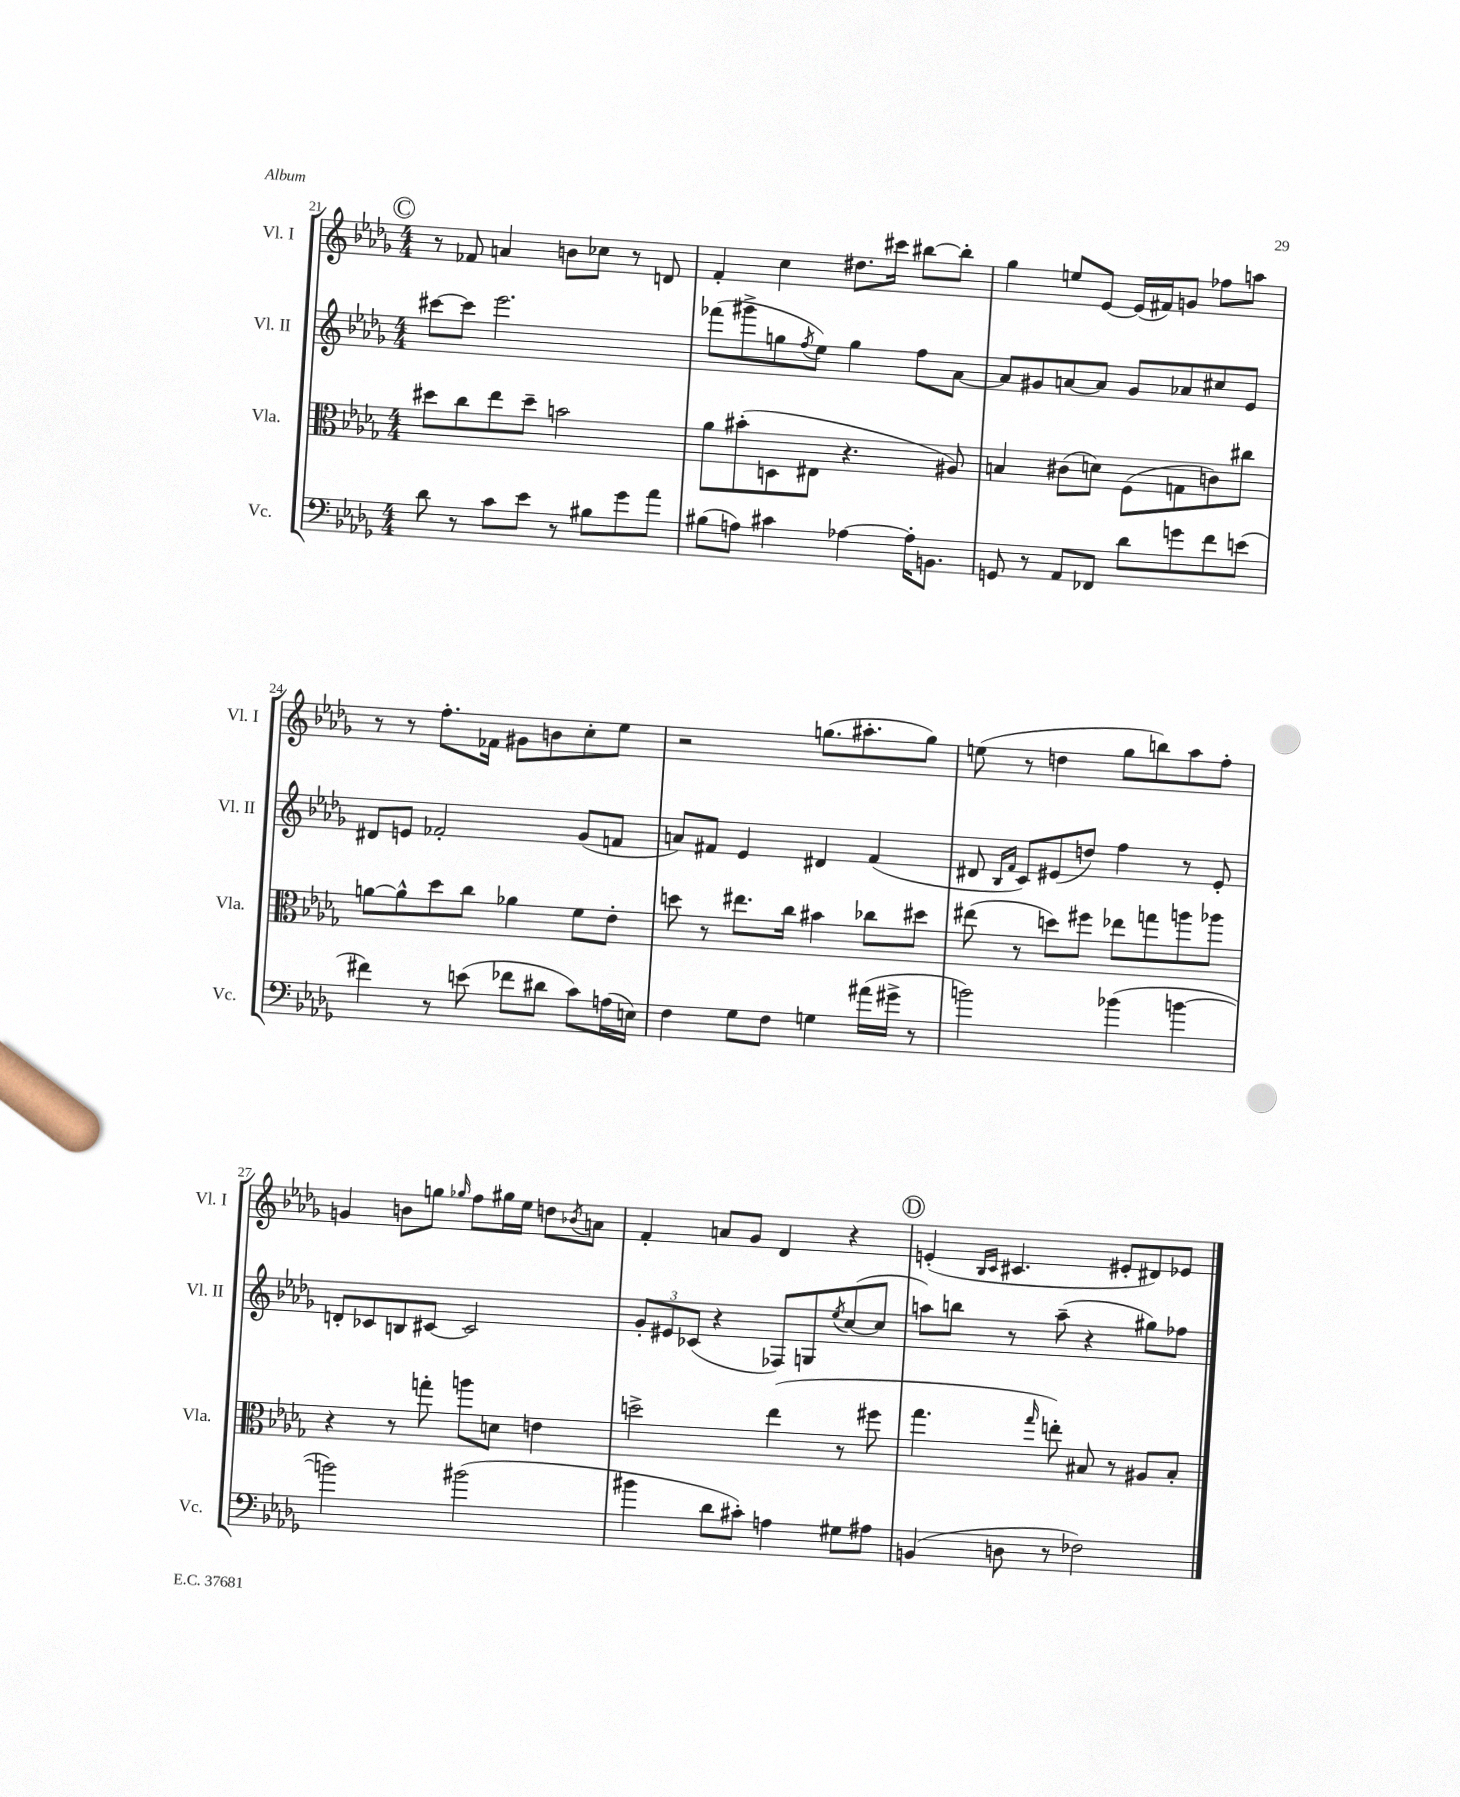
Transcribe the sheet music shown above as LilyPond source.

<<
\new StaffGroup <<
\new Staff = "s0" \with { instrumentName = "Vl. I" shortInstrumentName = "Vl. I" } {
    \clef treble \key des \major \numericTimeSignature \time 4/4
    \mark \markup { \circle "C" } r8 fes'8 a'4 b'8 ces''8 r8 d'8 |
    f'4-. c''4 dis''8. cis'''16 bis''8~ bis''8-. |
    ges''4 e''8 ees'8~ ees'16( fis'16) g'8 fes''8 a''8 |
    r8 r8 f''8.-. fes'16 gis'8 b'8 c''8-. ees''8 |
    r2 g''8.( ais''8.-. g''8) |
    e''8( r8 d''4 ges''8 b''8) aes''8 f''8-. |
    g'4 b'8 g''8 \grace { ges''16 } f''8 gis''16 ees''16 d''8 \acciaccatura { bes'8 } a'8 |
    f'4-. a'8 ges'8 des'4 r4 |
    \mark \markup { \circle "D" } e'4-.( \grace { bes16 c'16 } cis'4. eis'8-. dis'8) ees'8 \bar "|." |
}
\new Staff = "s1" \with { instrumentName = "Vl. II" shortInstrumentName = "Vl. II" } {
    \clef treble \key des \major \numericTimeSignature \time 4/4
    \mark \markup { \circle "C" } cis'''8~ cis'''8 ees'''2. |
    fes'''8( gis'''8-> g''8 \acciaccatura { f''8 } ees''8) g''4 f''8 aes'8~ |
    aes'8 gis'8 a'8~ a'8 gis'8 aes'8 cis''8 ees'8 |
    dis'8 e'8 fes'2-. ges'8( f'8 |
    a'8) fis'8 ees'4 dis'4 fis'4( |
    dis'8 \grace { bes16 f'16 } c'8) eis'8( d''8) f''4 r8 eis'8-. |
    d'8-. ces'8 b8 cis'8~ cis'2 |
    \tuplet 3/2 { ges'8-. eis'8 ces'8( } r4 fes8) g8 \acciaccatura { ees''8 } c''8~( c''8 |
    \mark \markup { \circle "D" } a''8) b''8 r8 a''8--( r4 gis''8) fes''8 \bar "|." |
}
\new Staff = "s2" \with { instrumentName = "Vla." shortInstrumentName = "Vla." } {
    \clef alto \key des \major \numericTimeSignature \time 4/4
    \mark \markup { \circle "C" } dis''8 c''8 ees''8 dis''8-- b'2 |
    aes'8 bis'8-.( d8 eis8 r4. ais8) |
    b4 cis'8( d'8) f8( g8 c'8) cis''8 |
    a'8~ a'8-^ des''8 c''8 aes'4 f'8 ees'8-. |
    d''8 r8 eis''8. c''16 bis'4 ces''8 dis''8 |
    eis''8( r8 d''8) fis''8 ees''8 g''8 a''8 aes''8 |
    r4 r8 g''8-. a''8 d'8 e'4 |
    d''2-> ees''4( r8 fis''8 |
    \mark \markup { \circle "D" } ges''4. \grace { ges''16 } e''8-.) bis8 r8 ais8 bis8-. \bar "|." |
}
\new Staff = "s3" \with { instrumentName = "Vc." shortInstrumentName = "Vc." } {
    \clef bass \key des \major \numericTimeSignature \time 4/4
    \mark \markup { \circle "C" } des'8 r8 c'8 ees'8 r8 bis8 ges'8 aes'8 |
    bis8( a8) cis'4 aes4~ aes16-. b,8. |
    g,8 r8 aes,8 fes,8 des'8 g'8 f'8 e'8( |
    fis'4) r8 e'8( fes'8 dis'8 c'8) a16( e16) |
    f4 ges8 f8 g4 ais'16( gis'16-> r8 |
    b'2) bes'4( b'4~ |
    b'2) bis'2( |
    bis'4 des'8 cis'8-.) a4 gis8 ais8 |
    \mark \markup { \circle "D" } b,4( d8 r8 fes2) \bar "|." |
}
>>
>>
\layout { \context { \Score currentBarNumber = #21 } }
